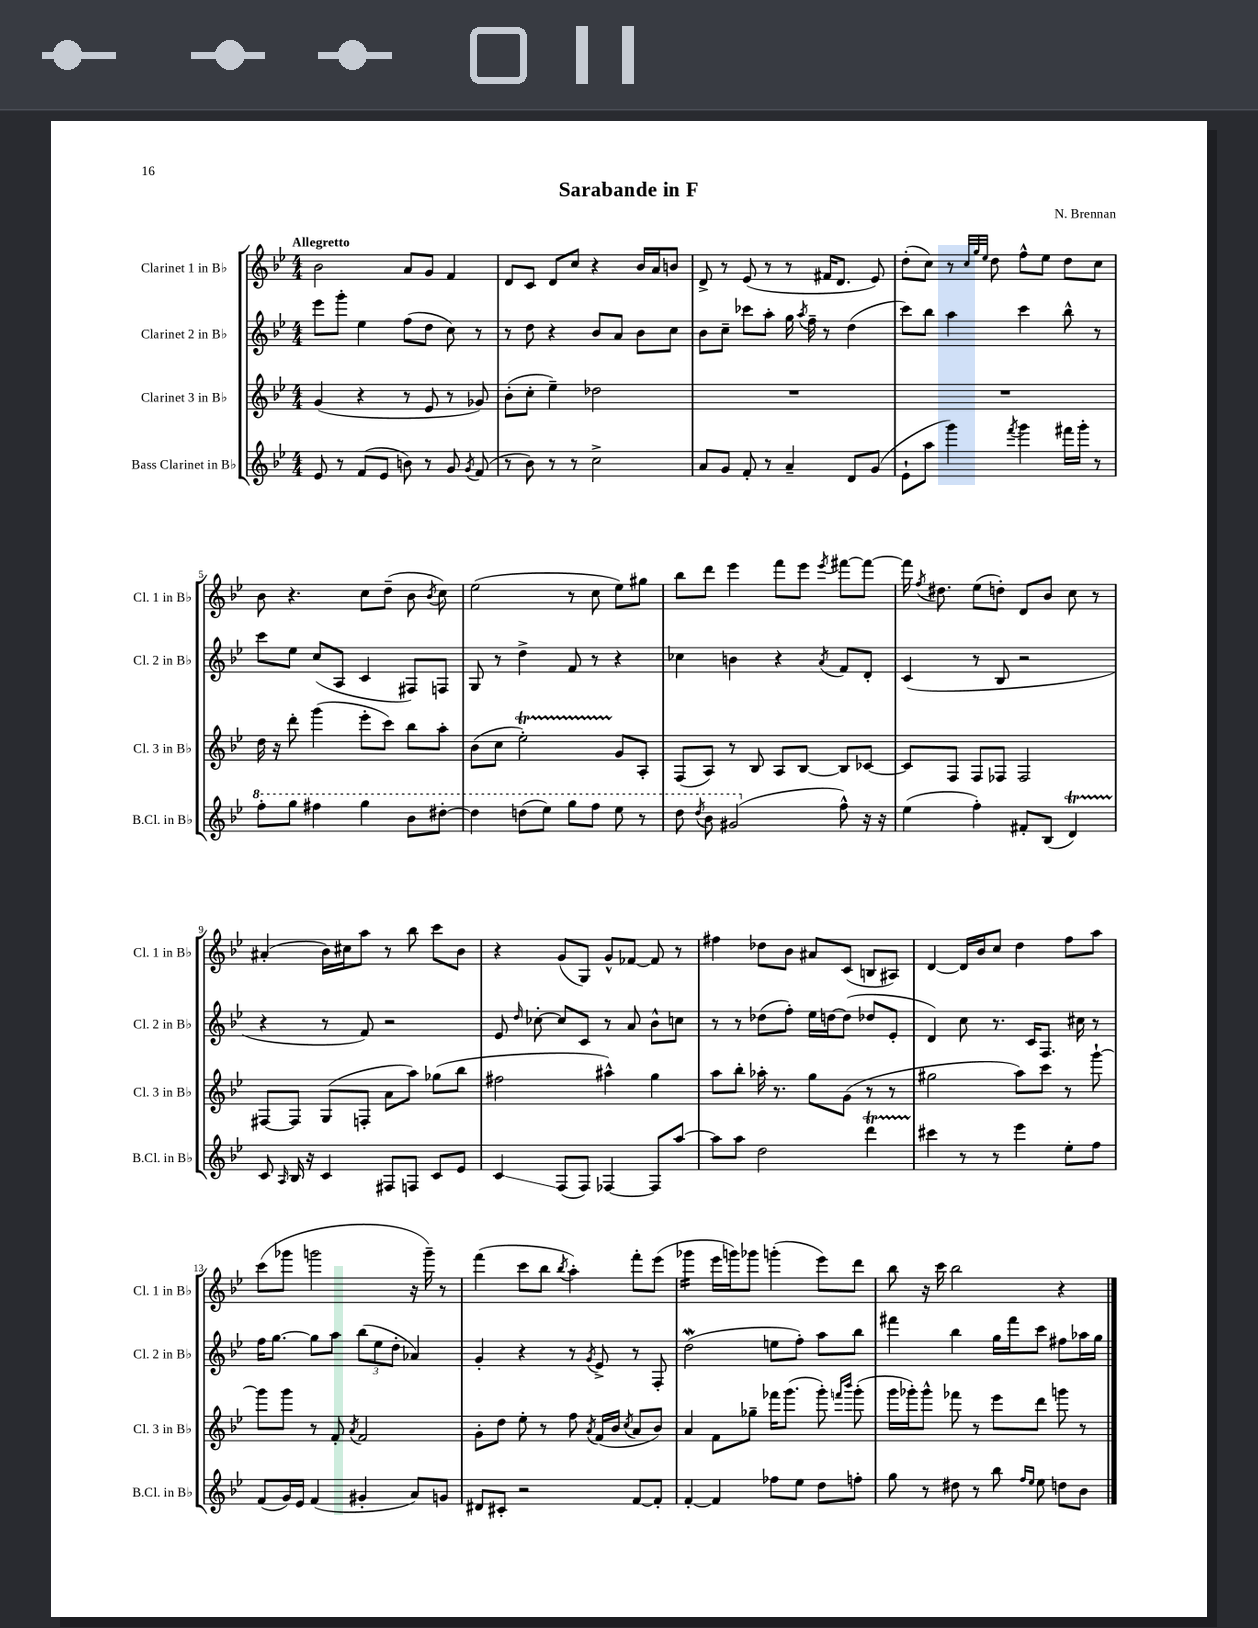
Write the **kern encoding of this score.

**kern	**kern	**kern	**kern
*staff4	*staff3	*staff2	*staff1
*clefG2	*clefG2	*clefG2	*clefG2
*k[b-e-]	*k[b-e-]	*k[b-e-]	*k[b-e-]
*M4/4	*M4/4	*M4/4	*M4/4
8e-/	(4g/	8eee-\L	2b-\
8r	.	8ggg'\J	.
(8f/L	4r	4ee-\	.
8e-/J	.	.	.
8b\)	8r	(8ff\L	8a/L
8r	8e-/	8dd\J	8g/J
8g/	8r	8cc\)	4f/
8qg/	.	.	.
(8f/	8g-/)	8r	.
=	=	=	=
8r	(8b-'\L	8r	8d/L
8b-\)	8cc'\J	8dd\	8c/J
8r	4ee-~\)	4r	8d/L
8r	.	.	8cc/J
2cc^\	2dd-\	8b-/L	4r
.	.	8a/J	.
.	.	8b-\L	16b-/LL
.	.	.	16a/J
.	.	8cc\J	8b/J
=	=	=	=
8a/L	1r	8b-\L	8d^/
8g/J	.	8cc~\J	8r
8f'/	.	8ccc-\L	(8e-/
8r	.	8aa'\J	8r
4a~/	.	16gg\	8r
.	.	8qaa/	.
.	.	16ff~\	.
.	.	8r	16f#/LK
.	.	.	8.d/J
8d/L	.	(4dd\	.
(8g/J	.	.	8e-/)
=	=	=	=
8e-`\L	1r	8ccc\L)	(8dd'\L
8aa\J	.	8bb-\J	8cc\J)
4ggg\)	.	4aa\	8r
.	.	.	32qqcc/LLL
.	.	.	32qqgg/
.	.	.	32qqee-/JJJ
.	.	.	8dd\
8qfff/	.	.	.
4ggg\	.	4ccc\	8ff^^\L
.	.	.	8ee-\J
16fff#\LL	.	8bb-^^\	8dd\L
16ggg'\JJ	.	.	.
8r	.	8r	8cc\J
=	=	=	=
8fff'\L	16dd\	8ccc\L	8b-\
.	16r	.	.
8ggg\J	8ddd'\	8ee-\J	4.r
4fff#\	(4ggg\	(8cc/L	.
.	.	8A/J	.
4ggg\	8eee-'\L	4c/	8cc\L
.	8ccc\J)	.	(8dd~\J
8bb-\L	8bb-\L	8F#/L)	8b-\
.	.	.	8qb-/
[8ddd#'\J	8aa'\J	8F/J	8cc\)
=	=	=	=
4ddd#\]	(8b-\L	8G/	(2ee-\
.	8cc\J	8r	.
(8ddd\L	2ee-'\)	4dd^\	.
8eee-\J)	.	.	.
8ggg\L	.	8f/	8r
8fff\J	.	8r	8cc\
8eee-\	8g/L	4r	8ee-\L)
8r	8A'/J	.	8gg#\J
=	=	=	=
8ddd\	(8F/L	4cc-\	8bb-\L
8qddd/	.	.	.
8bb-\	8A/J)	.	8ddd\J
(2gg#/	8r	4b\	4eee-\
.	8B-/	.	.
.	8A/L	4r	8fff\L
.	[8B-/J	.	8eee-\J
.	.	8qa/	8qeee-/
8ff^^\)	8B-/]L	8f/L	[8fff#\L
16r	[8c-/J	8d'/J	8fff#\_J
16r	.	.	.
=	=	=	=
(4ee-\	8c-/]L	(4c/	16fff#\]
.	.	.	8qff/
.	.	.	8.dd#\
.	8F/J	.	.
4ff'\)	8F/L	8r	(8ee-\L
.	8F-/J	8B-/	8dd'\J)
8f#'/L	2F-/	2r	8d/L
(8B-/J	.	.	8b-/J
4d/)	.	.	8cc\
.	.	.	8r
=	=	=	=
8c/	[8F#/L	4r	(4a#'/
16qqA/	.	.	.
16B-/	8F#/]J	.	.
16r	.	.	.
4c/	(8G/L	8r	16b-\LL)
.	.	.	16cc#\J
.	8F'/J	8f/)	8aa\J
8F#/L	8a\L	2r	8r
8F/J	8aa\J)	.	8bb-\
8c/L	(8gg-\L	.	8ccc\L
8e-/J	8bb-\J	.	8b-\J
=	=	=	=
4c/	2ff#\	8e-/	4r
.	.	16qqdd/	.
.	.	[8cc-'\	.
(8F/L	.	8cc-/]L	(8g/L
8F/J)	.	8c/J	8G/J)
[4F-/	4aa#^^\)	8r	8g^^/L
.	.	8a/	[8f-/J
8F-/]L	4gg\	8b-^^\L	8f-/]
[8aa/J	.	8cc\J	8r
=	=	=	=
8aa\]L	8aa\L	8r	4ff#\
8aa\J	8bb-'\J	8r	.
2dd\	16aa-'\	(8dd-\L	8dd-\L
.	8.r	.	.
.	.	8ff'\J)	8b-\J
.	8gg\L	16ee-\LL	8a#/L
.	.	[16dd\J	.
.	(8g\J	(8dd\]J	(8c/J
4ddd\	8r	8dd-/L	8B/L
.	8r	8e-'/J	8A#/J)
=	=	=	=
4ccc#\	2gg#\	4d/)	[4d/
8r	.	8cc\	16d/]LL
.	.	.	16b-/J
8r	.	8.r	8cc/J
4eee-\	8aa\L)	.	4dd\
.	.	16c/LK	.
.	8ccc\J	8.F/J	.
8ee-'\L	8r	.	8ff\L
.	.	16cc#\	.
8ff\J	[8ggg`\	8r	8aa\J
=	=	=	=
(8f/L	8ggg\]L	16ff\LK	(8ccc\L
.	.	[8.gg\J	.
16g/L)	8ggg\J	.	8ggg-\J
16e-/JJ	.	.	.
(4f/	8r	8gg\]L	2ggg\
.	8f'/	8aa\J	.
.	8qa/	.	.
4g#'/	2f/	(12bb-\L	.
.	.	12ee-\	.
.	.	12dd'\J	.
8a/L)	.	4a-/)	16r
.	.	.	16ggg~\)
8g/J	.	.	8r
=	=	=	=
8d#/L	8g'\L	4g'/	(4fff\
8c#'/J	8dd\J	.	.
2r	8ee-'\	4r	8ccc\L
.	8r	.	8bb-\J
.	.	.	8qbb-/
.	8ff\	8r	4aa'\)
.	8qa/	8qg/	.
.	(16f/LL	8e-^/	.
.	16b-/JJ	.	.
.	8qcc/	.	.
[8f/L	8a/L	8r	8fff'\L
8f'/]J	8b-/J)	8F'/	(8eee-\J
=	=	=	=
[4f'/	4a/	(2dd\	4ggg-\
4f/]	8f\L	.	16eee-\LL
.	.	.	16ggg\J)
.	8gg-~\J	.	8ggg-\J
8ff-\L	16fff-\LK	8ee\L	(4ggg'\
.	(8.ggg\J	.	.
8ee-\J	.	8ff'\J)	.
8dd\L	8ggg'\)	8aa\L	8eee-\L)
.	16qqfff/LL	.	.
.	16qqbbb-/JJ	.	.
8ff'\J	(8ggg'\	8bb-\J	8ddd\J
=	=	=	=
8gg\	16ggg\LL	4fff#\	8bb-\
.	16ggg-'\J)	.	.
8r	8ggg-^^\J	.	16r
.	.	.	16ccc\
8dd#\	8fff-\	4bb-\	2bb-\
8r	8r	.	.
8bb-\	8eee-\L	16gg\LL	.
.	.	16fff#\J	.
16qqff/LL	.	.	.
16qqee-/JJ	.	.	.
8ee-\	8ddd\J	8ccc\J	.
8dd\L	8ggg\	8ff#\L	4r
8b-\J	8r	16aa-\L	.
.	.	16gg\JJ	.
==	==	==	==
*-	*-	*-	*-
